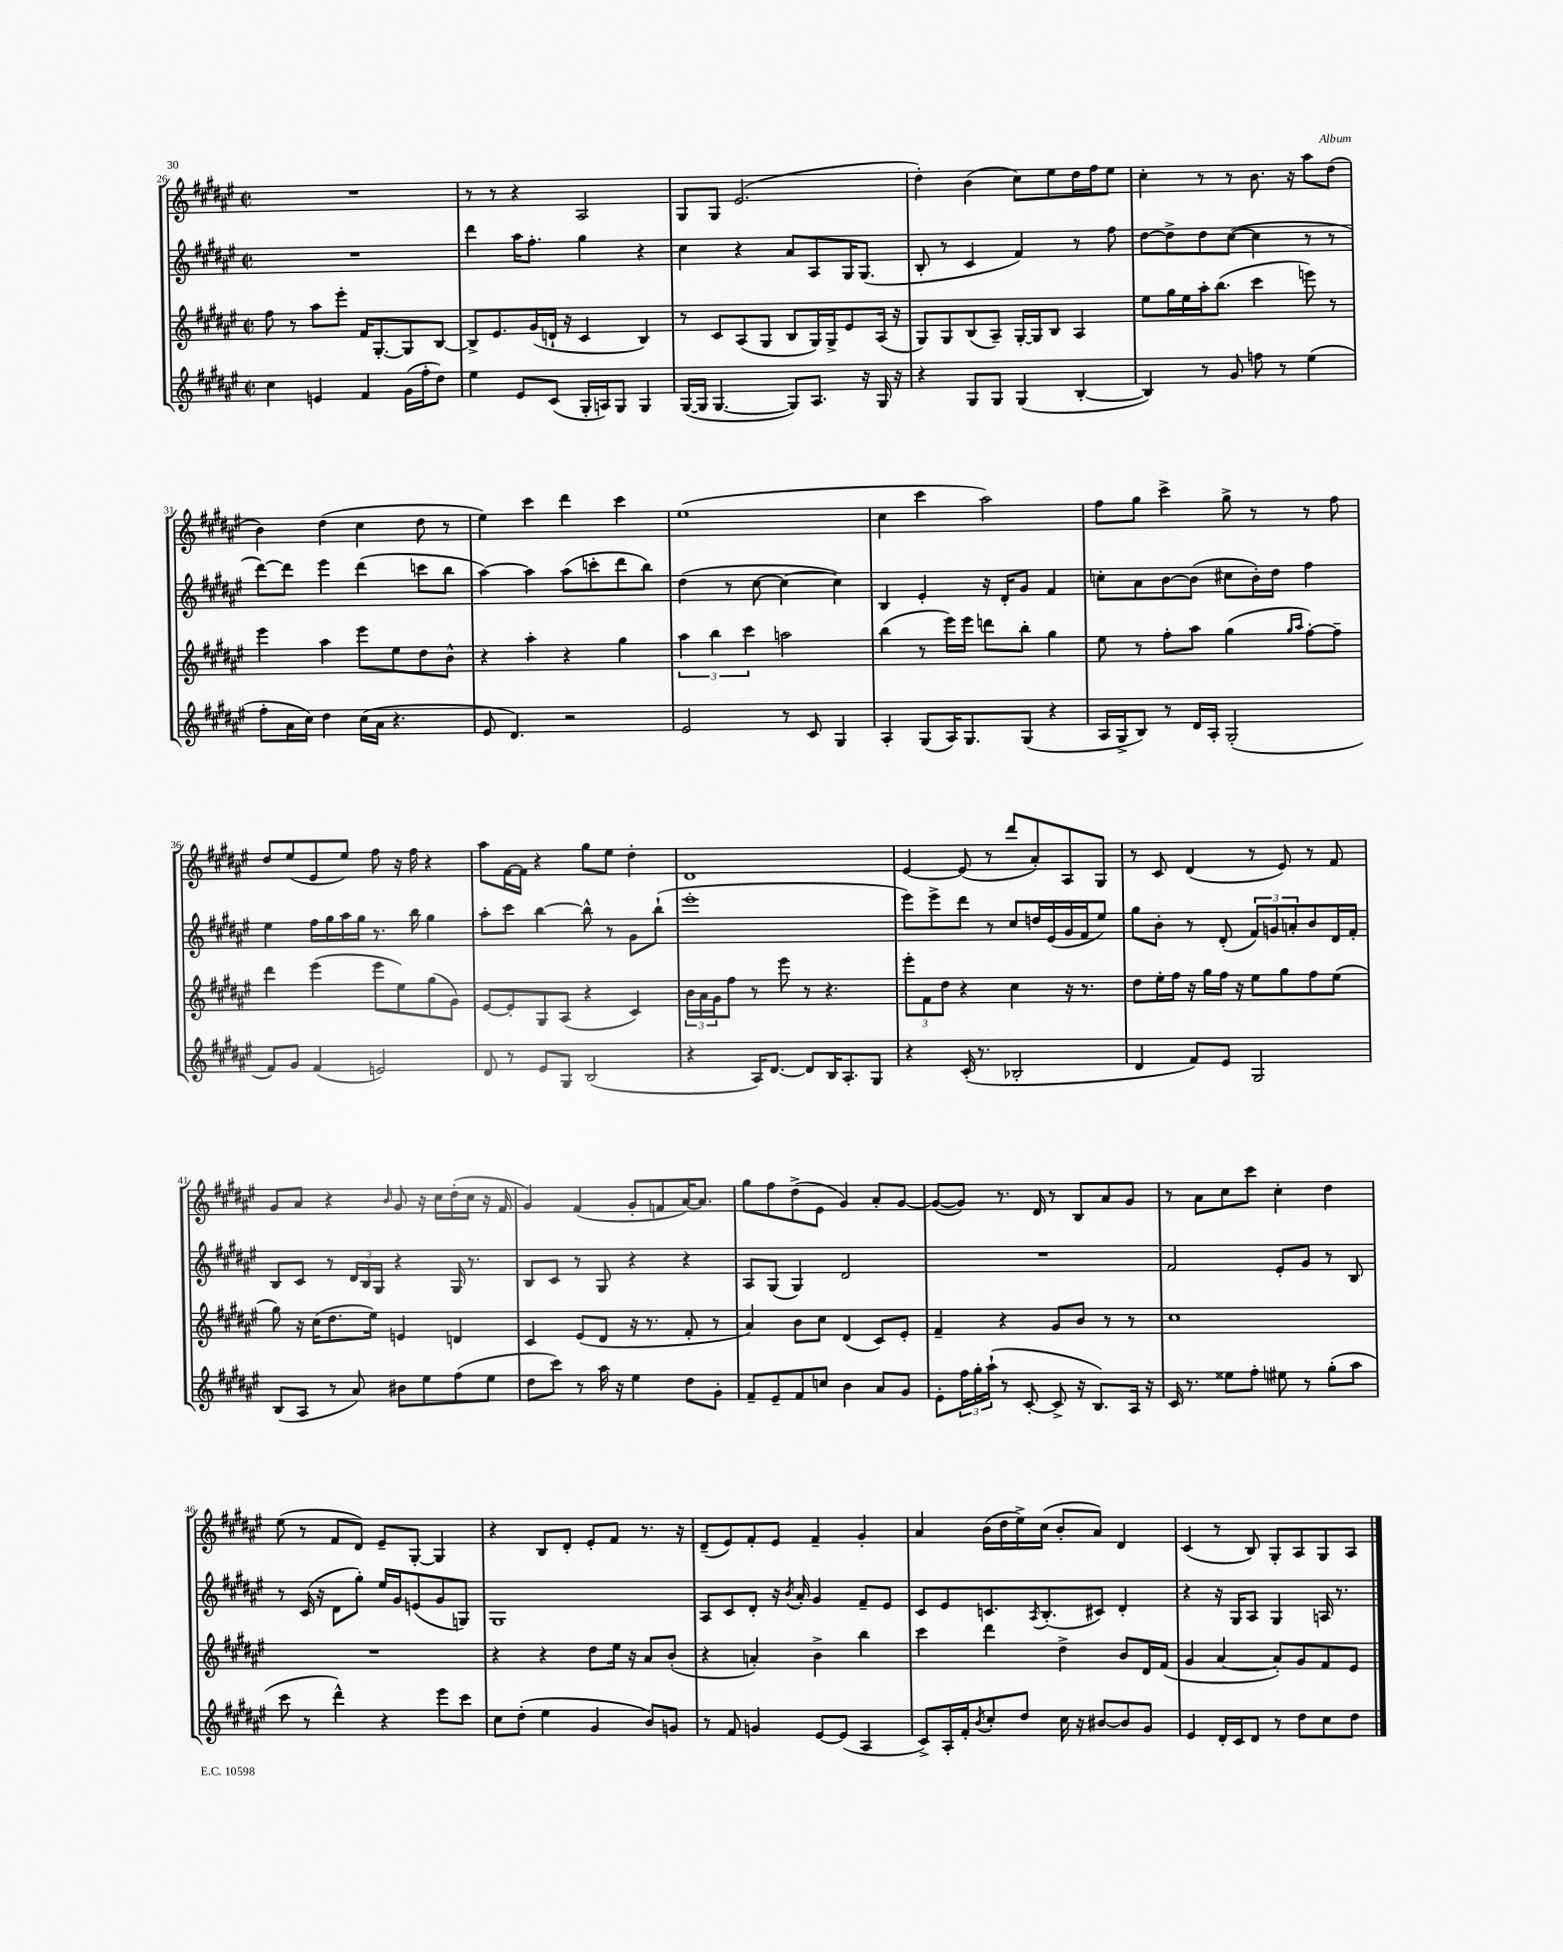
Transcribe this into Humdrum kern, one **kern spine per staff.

**kern	**kern	**kern	**kern
*staff4	*staff3	*staff2	*staff1
*clefG2	*clefG2	*clefG2	*clefG2
*k[f#c#g#d#a#e#]	*k[f#c#g#d#a#e#]	*k[f#c#g#d#a#e#]	*k[f#c#g#d#a#e#]
*M2/2	*M2/2	*M2/2	*M2/2
*met(c|)	*met(c|)	*met(c|)	*met(c|)
4cc#	8ff#	1r	1r
.	8r	.	.
4e	8aa#	.	.
.	8eee#'	.	.
4f#	16f#	.	.
.	[8.G#'	.	.
(16g#	8G#]	.	.
16ff#'	.	.	.
8dd#)	[8B	.	.
=	=	=	=
4ee#	8B^]	4ddd#	8r
.	8.e#	.	8r
8e#	.	16aa#	4r
.	(16g#	8.ff#'	.
(8c#	16d`	.	.
.	16r	.	.
16G#'	4c#	4gg#	2A#
16A)	.	.	.
8G#	.	.	.
4G#	4B)	4r	.
=	=	=	=
([16G#	8r	4cc#	8G#
16G#]	.	.	.
[4.G#	8c#	.	8G#
.	(8A#	4r	(2.e#
.	8G#	.	.
8G#])	8B	8a#	.
8.A#	16G#)	8A#	.
.	16G#^	.	.
.	8e#	16G#	.
16r	.	(8.G#	.
16G#	(16A#	.	.
16r	16r	.	.
=	=	=	=
4r	8G#)	8B'	4dd#')
.	8G#	8r	.
8G#	(8B	4c#	(4b
8G#	8A#~)	.	.
(4G#	[16G#'	4f#)	8cc#)
.	16G#]	.	.
.	8B	.	8ee#
[4B'	4A#	8r	16dd#
.	.	.	16ff#
.	.	8ff#	8ee#
=	=	=	=
4B])	8ee#	[8dd#	4cc#'
.	16gg#	8dd#^]	.
.	16ee#	.	.
8r	16aa#'	8dd#	8r
.	(8.bb	.	.
8g#	.	([8cc#	8r
8ff	4ccc#	4cc#]	8.b
8r	.	.	.
.	.	.	16r
(4ee#	8eee)	8r	8aa#
.	8r	8r	(8dd#
=	=	=	=
8ff#'	4eee#	[8ddd#)	4b)
16a#	.	8ddd#]	.
16cc#)	.	.	.
4dd#	4aa#	4eee#	(4dd#
(16cc#	8eee#	(4ddd#	4cc#
16a#	.	.	.
4.r	8ee#	.	.
.	8dd#	8ccc	8dd#
.	8b^^	8bb	8r
=	=	=	=
8e#	4r	[4aa#)	4ee#)
4.d#)	.	.	.
.	4aa#'	4aa#]	4ccc#
2r	4r	(8aa#	4ddd#
.	.	8ccc'	.
.	4gg#	8ddd#	4ccc#
.	.	8bb)	.
=	=	=	=
2e#	6aa#	(4dd#	(1ee#
.	6bb	.	.
.	.	8r	.
.	6ccc#	.	.
.	.	[8cc#	.
8r	2aa	4cc#_	.
8c#	.	.	.
4G#	.	4cc#])	.
=	=	=	=
4A#'	(4bb	4B	4cc#
(8G#	8r	4e#'	4ccc#
16A#)	16eee#)	.	.
8.G#	16eee#	.	.
.	8ddd	16r	2aa#)
.	.	16d#'	.
(8G#	8bb'	8g#	.
4r	4gg#	4f#	.
=	=	=	=
16A#	8ee#	8cc'	8ff#
16G#^	.	.	.
8B)	8r	8a#	8gg#
8r	8ff#'	[8b	4ccc#^
16d#	8aa#	(8b]	.
16A#'	.	.	.
(2G#'	(4gg#	8cc#	8gg#^
.	.	16b')	8r
.	.	16dd#	.
.	16qqgg#	.	.
.	16qqaa#	.	.
.	[8ff#')	4ff#	8r
.	8ff#~]	.	8ff#
=	=	=	=
8f#)	4ddd#	4ee#	8dd#
8g#	.	.	(8ee#
(4f#	(4eee#	16ff#	8e#
.	.	16gg#	.
.	.	16aa#	8ee#)
.	.	16gg#	.
2e)	8eee#	8.r	8ff#
.	8ee#)	.	16r
.	.	16bb	16ff#
.	(8gg#	4gg#	4r
.	8g#)	.	.
=	=	=	=
8d#	[8e#	8aa#'	8aa#
8r	8e#']	8ccc#	[16f#
.	.	.	16f#]
8e#	8G#	[4bb	4r
8G#	(8A#	.	.
(2B	4r	8bb^^]	8gg#
.	.	8r	8ee#
.	4c#)	8g#	4dd#'
.	.	(8bb`	.
=	=	=	=
4r	24b	1eee#'	1d#
.	24a#	.	.
.	24g#	.	.
.	8ff#	.	.
16A#)	8r	.	.
[8.d#	.	.	.
.	8eee#	.	.
8d#]	8r	.	.
16B	4.r	.	.
8.A#'	.	.	.
8G#	.	.	.
=	=	=	=
4r	12eee#'	8eee#)	[4e#
.	12f#	.	.
.	.	8eee#^	.
.	12dd#	.	.
(16c#'	4r	8ddd#	(8e#]
8.r	.	.	.
.	.	8r	8r
2B-'	4cc#	8cc#	8ddd#
.	.	16dd	8a#')
.	.	(16e#	.
.	16r	16g#	8A#
.	8.r	16f#	.
.	.	8ee#)	8G#
=	=	=	=
4d#	8dd#	8gg#	8r
.	16ee#'	8b'	8c#
.	16ff#	.	.
8f#)	16r	8r	(4d#
.	16gg#	.	.
8e#	16ff#	(8d#'	.
.	16r	.	.
2G#	8ee#	12f#)	8r
.	.	12g	.
.	8gg#	.	8e#)
.	.	12a'	.
.	8ff#	8b	8r
.	(8ee#	16d#	8f#
.	.	16f#'	.
=	=	=	=
(8B	8gg#)	8B	8g#
8A#	16r	8c#	8a#
.	(16cc#	.	.
8r	8.dd#	8r	4r
8a#)	.	24d#	.
.	.	24B	.
.	16ee#)	.	.
.	.	24G#	.
.	.	.	16qqb
8b#	4e	4r	8g#
8ee#	.	.	16r
.	.	.	16cc#
(8ff#	4d	16G#	(16dd#'
.	.	8.r	16cc#
8ee#	.	.	16r
.	.	.	16f#
=	=	=	=
8dd#	4c#	8B	4g#)
8ccc#)	.	8c#	.
8r	(8e#	8r	(4f#
16aa#	8d#	8G#	.
16r	.	.	.
4ee#	16r	4r	8g#'
.	8.r	.	.
.	.	.	8f
8dd#	8f#'	4r	[16a#)
.	.	.	8.a#]
8g#'	8r	.	.
=	=	=	=
8f#~	4a#)	8A#	8gg#
8e#~	.	(8G#	8ff#
8f#	8b	4G#)	(8dd#^
8cc	8cc#	.	8e#
4b	(4d#	2d#	4g#)
8a#	8c#)	.	8a#'
8g#	8e#'	.	[8g#
=	=	=	=
8e#'	4f#~	1r	(8g#_
24ff#	.	.	8g#])
24gg#'	.	.	.
(24aa#`	.	.	.
8r	4r	.	8.r
[8c#'	.	.	.
.	.	.	16d#
8c#^]	8g#	.	8r
16r	8b	.	8B
8.B)	.	.	.
.	8r	.	8a#
16A#	8r	.	8g#
16r	.	.	.
=	=	=	=
16c#	1cc#	2f#	8r
8.r	.	.	.
.	.	.	8a#
8ee##	.	.	8cc#
8ff#'	.	.	8ccc#
8ee#	.	8e#'	4cc#'
8r	.	8g#	.
(8gg#'	.	8r	4dd#
8aa#	.	8B	.
=	=	=	=
8ccc#	1r	8r	(8ee#
8r	.	(16c#	8r
.	.	16r	.
4ddd#^^)	.	8d#	8f#
.	.	8gg#')	8d#)
4r	.	16ee#	8e#~
.	.	16g#	.
.	.	(8e	[8G#'
8eee#	.	8g#	4G#]
8ccc#	.	8G)	.
=	=	=	=
8cc#	4r	1G#	4r
(8dd#'	.	.	.
4ee#	4r	.	8B
.	.	.	8d#'
4g#	8dd#	.	8e#'
.	16ee#	.	8f#
.	16r	.	.
8b)	8a#	.	8.r
8g	(8b'	.	.
.	.	.	16r
=	=	=	=
8r	4r	8A#	(8d#~
8f#	.	8c#	8e#)
4g	4a')	8d#'	8f#'
.	.	16r	8e#
.	.	8qb	.
.	.	16a#'	.
[8e#	4b^	4g#	4f#~
(8e#]	.	.	.
4A#	4bb	8f#~	4g#'
.	.	8e#	.
=	=	=	=
8c#^)	4ccc#	8c#	4a#
16A#'	.	8e#	.
16f#'	.	.	.
8qb	.	.	.
8cc#'	4ddd#	8.c	(16b
.	.	.	16dd#
8dd#	.	.	16ee#^)
.	.	8qA#	.
.	.	(8.B'	(16cc#
16cc#	4dd#^	.	8b'
16r	.	.	.
[8b#	.	8c#)	8a#)
8b#]	8b	4d#'	4d#
8g#	16d#	.	.
.	(16f#	.	.
=	=	=	=
4e#	4g#	4r	(4c#
16d#'	[4a#	16r	8r
16c#	.	16G#	.
8d#	.	8A#	8B)
8r	8a#'])	4G#	8G#'
8dd#	8g#	.	8A#
8cc#	8f#	16A	8G#
.	.	8.r	.
8dd#	8e#	.	8A#
==	==	==	==
*-	*-	*-	*-
